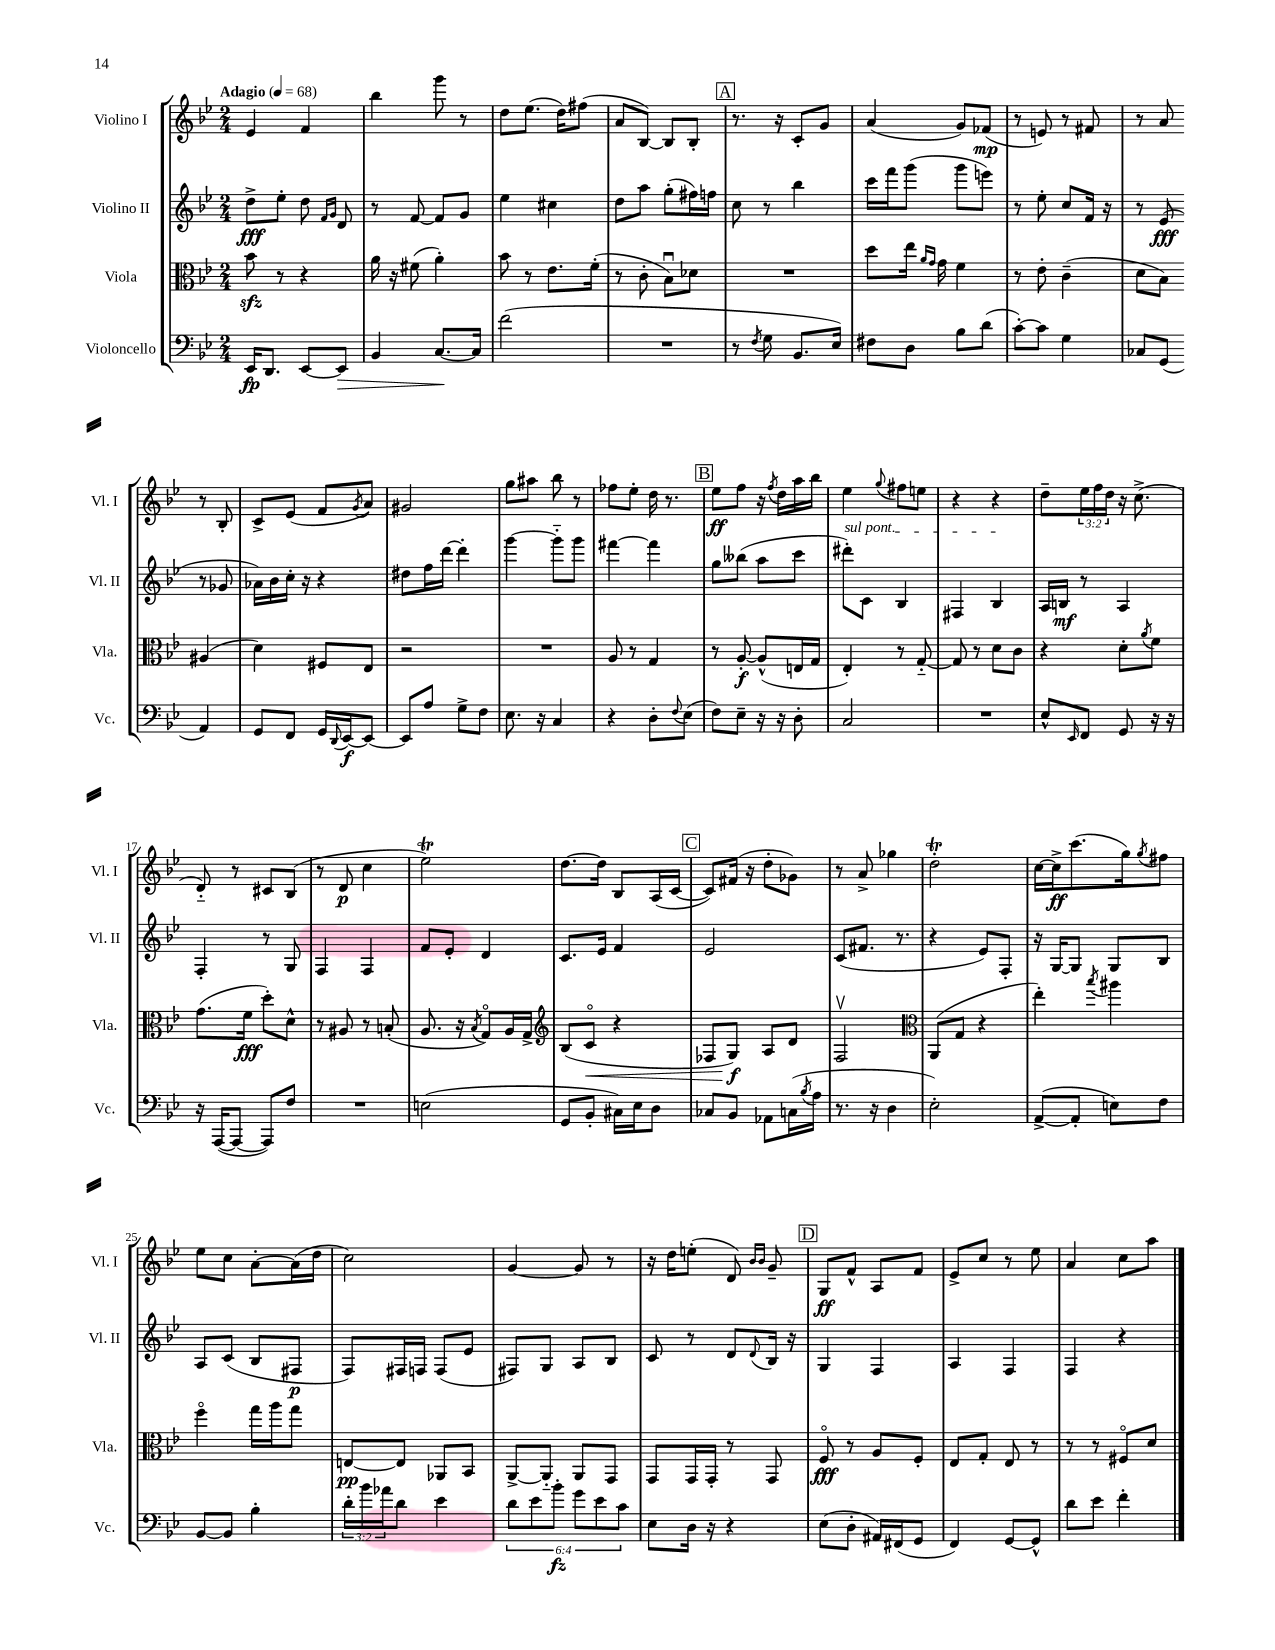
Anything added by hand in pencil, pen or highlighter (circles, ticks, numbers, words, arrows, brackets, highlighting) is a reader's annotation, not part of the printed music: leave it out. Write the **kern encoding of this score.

**kern	**dynam	**kern	**dynam	**kern	**dynam	**kern	**dynam
*part4	*part4	*part3	*part3	*part2	*part2	*part1	*part1
*staff4	*staff4	*staff3	*staff3	*staff2	*staff2	*staff1	*staff1
*I"Violoncello	*	*I"Viola	*	*I"Violino II	*	*I"Violino I	*
*I'Vc.	*	*I'Vla.	*	*I'Vl. II	*	*I'Vl. I	*
*clefF4	*	*clefC3	*	*clefG2	*	*clefG2	*
*k[b-e-]	*	*k[b-e-]	*	*k[b-e-]	*	*k[b-e-]	*
*M2/4	*	*M2/4	*	*M2/4	*	*M2/4	*
*MM68	*	*MM68	*	*MM68	*	*MM68	*
=1	=1	=1	=1	=1	=1	=1	=1
!	!	!	!	!	!	!LO:TX:a:B:t=Adagio	!
16EE-/KL	fp	8b-zz\	.	8dd^\L	fff	4e-/	.
8.DD/J	.	.	.	.	.	.	.
.	.	8r	.	8ee-'\J	.	.	.
[8EE-/L	.	4r	.	8dd\	.	4f/	.
.	.	.	.	16qqf/LL	.	.	.
.	.	.	.	16qqg/JJ	.	.	.
!	!LO:HP:b	!	!	!	!	!	!
8EE-/J]	>	.	.	8d/	.	.	.
=2	=2	=2	=2	=2	=2	=2	=2
4BB-/	.	16a\	.	8r	.	4bb-\	.
.	.	16r	.	.	.	.	.
.	.	(8f#X\	.	[8f/	.	.	.
[8.C/L	.	4a'\)	.	8f/L]	.	8ggg\	.
.	.	.	.	8g/J	.	8r	.
16C/Jk]	]	.	.	.	.	.	.
=3	=3	=3	=3	=3	=3	=3	=3
(2f\	.	8b-\	.	4ee-\	.	8dd\L	.
.	.	8r	.	.	.	(8.ee-\J	.
.	.	8.e-\L	.	4cc#X\	.	.	.
.	.	.	.	.	.	16dd\KL)	.
.	.	.	.	.	.	(8ff#X\J	.
.	.	(16f'\Jk	.	.	.	.	.
=4	=4	=4	=4	=4	=4	=4	=4
2r	.	8r	.	8dd\L	.	8a/L	.
.	.	8c'\	.	8aa\J	.	[8B-/J)	.
.	.	8B-u\L)	.	(8gg'\L	.	8B-/L]	.
.	.	8d-X\J	.	16ff#X\L)	.	8B-'/J	.
.	.	.	.	16ffn\JJ	.	.	.
!!LO:REH:place=s1:t=A
=5	=5	=5	=5	=5	=5	=5	=5
8r	.	2r	.	8cc\	.	8.r	.
8qF/	.	.	.	.	.	.	.
8G\	.	.	.	8r	.	.	.
.	.	.	.	.	.	16r	.
8.BB-/L	.	.	.	4bb-\	.	8c'/L	.
.	.	.	.	.	.	8g/J	.
16E-/Jk)	.	.	.	.	.	.	.
=6	=6	=6	=6	=6	=6	=6	=6
8F#X\L	.	8dd\L	.	16ccc\LL	.	(4a/	.
.	.	.	.	16fff\J	.	.	.
8D\J	.	16ee-\Jk	.	(8ggg\J	.	.	.
.	.	16qqa/LL	.	.	.	.	.
.	.	16qqg/JJ	.	.	.	.	.
.	.	16g\	.	.	.	.	.
8B-\L	.	4f\	.	8ggg\L	.	8g/L)	.
(8d\J	.	.	.	8eeen\J)	.	(8f-X/J	mp
=7	=7	=7	=7	=7	=7	=7	=7
[8c'\L)	.	8r	.	8r	.	8r	.
8c\J]	.	8e-'\	.	8ee-'\	.	8en/)	.
4G\	.	(4c~\	.	8cc/L	.	8r	.
.	.	.	.	16f/Jk	.	8f#X/	.
.	.	.	.	16r	.	.	.
=8	=8	=8	=8	=8	=8	=8	=8
8C-X/L	.	8d\L	.	8r	.	8r	.
(8GG/J	.	8B-\J)	.	(8e-/	fff	8a/	.
4AA/)	.	(4A#X/	.	8r	.	8r	.
.	.	.	.	8g-X/	.	8B-'/	.
!!LO:LB:g=z
=9	=9	=9	=9	=9	=9	=9	=9
8GG/L	.	4d\)	.	16a-X\LL)	.	8c^/L	.
.	.	.	.	16b-\	.	.	.
8FF/J	.	.	.	16cc'\JJ	.	(8e-/J	.
.	.	.	.	16r	.	.	.
16GG/LL	.	8F#X/L	.	4r	.	8f/L	.
8qqDD/	.	.	.	.	.	.	.
[16EE-/J	f	.	.	.	.	.	.
.	.	.	.	.	.	8qg/	.
8EE-/J_	.	8E-/J	.	.	.	8a/J)	.
=10	=10	=10	=10	=10	=10	=10	=10
8EE-/L]	.	2r	.	8dd#X\L	.	2g#X/	.
8A/J	.	.	.	16ff\L	.	.	.
.	.	.	.	[16ddd\JJ	.	.	.
8G^\L	.	.	.	4ddd'\]	.	.	.
8F\J	.	.	.	.	.	.	.
=11	=11	=11	=11	=11	=11	=11	=11
8.E-\	.	2r	.	[4ggg\	.	8gg\L	.
.	.	.	.	.	.	8aa#X\J	.
16r	.	.	.	.	.	.	.
4C/	.	.	.	8ggg\L]	.	8bb-\	.
.	.	.	.	8ggg\J	.	8r	.
=12	=12	=12	=12	=12	=12	=12	=12
4r	.	8A/	.	[4fff#X\	.	8ff-X\L	.
.	.	8r	.	.	.	8ee-'\J	.
8D'\L	.	4G/	.	4fff#\]	.	16dd\	.
.	.	.	.	.	.	8.r	.
8qqF/	.	.	.	.	.	.	.
(8E-\J	.	.	.	.	.	.	.
!!LO:REH:place=s1:t=B
=13	=13	=13	=13	=13	=13	=13	=13
8F\L)	.	8r	.	8gg\L	.	8ee-\L	ff
8E-~\J	.	[8A'/	f	(8bb--X\J	.	8ff\J	.
16r	.	(8A^^/L]	.	8aa\L	.	16r	.
.	.	.	.	.	.	8qff/	.
16r	.	.	.	.	.	16dd\LL	.
8D'\	.	16En/L	.	8ccc\J	.	16aa\	.
.	.	16G/JJ	.	.	.	16bb-\JJ	.
=14	=14	=14	=14	=14	=14	=14	=14
!	!	!	!	!LO:TX:a:i:t=sul pont.	!	!	!
2C/	.	4E-'/)	.	8ddd#X'\L)	.	4ee-\	.
.	.	.	.	8c\J	.	.	.
.	.	.	.	.	.	8qqgg/	.
.	.	8r	.	4B-/	.	8ff#X\L	.
.	.	[8G/	.	.	.	8een\J	.
=15	=15	=15	=15	=15	=15	=15	=15
2r	.	8G/]	.	4F#X/	.	4r	.
.	.	8r	.	.	.	.	.
.	.	8d\L	.	4B-/	.	4r	.
.	.	8c\J	.	.	.	.	.
=16	=16	=16	=16	=16	=16	=16	=16
8E-^^/L	.	4r	.	16A/LL	.	8dd~\L	.
.	.	.	.	16Bn/JJ	mf	.	.
16qqEE-/	.	.	.	.	.	.	.
8FF/J	.	.	.	8r	.	24ee-\L	.
.	.	.	.	.	.	24ff\	.
.	.	.	.	.	.	24dd\JJ	.
8GG/	.	8d'\L	.	4A/	.	16r	.
.	.	.	.	.	.	(8.cc^\	.
.	.	8qa/	.	.	.	.	.
16r	.	8f\J	.	.	.	.	.
16r	.	.	.	.	.	.	.
!!LO:LB:g=z
=17	=17	=17	=17	=17	=17	=17	=17
16r	.	(8.g\L	.	4F'/	.	8d/)	.
([16AAA/KL	.	.	.	.	.	.	.
8AAA/J_	.	.	.	.	.	8r	.
.	.	16f\Jk	fff	.	.	.	.
8AAA/L])	.	8dd'\L)	.	8r	.	8c#X/L	.
8F/J	.	8d^^\J	.	8G/	.	(8B-/J	.
=18	=18	=18	=18	=18	=18	=18	=18
2r	.	8r	.	4F/	.	8r	.
.	.	8A#X/	.	.	.	8d/	p
.	.	8r	.	4F/	.	4cc\	.
.	.	(8Bn'/	.	.	.	.	.
=19	=19	=19	=19	=19	=19	=19	=19
(2En\	.	8.A/	.	8f/L	.	2ee-T\)	.
.	.	.	.	8e-'/J	.	.	.
.	.	16r	.	.	.	.	.
.	.	8qB-/	.	.	.	.	.
.	.	8G/L)	.	4d/	.	.	.
.	.	16A/L	.	.	.	.	.
.	.	16G^/JJ	.	.	.	.	.
=20	=20	=20	=20	=20	=20	=20	=20
*	*	*clefG2	*	*	*	*	*
8GG/L	.	(8B-/L	.	8.c/L	.	[8.dd\L	.
!	!	!	!LO:HP:b	!	!	!	!
8BB-'/J	.	8c/J	<	.	.	.	.
.	.	.	.	16e-/Jk	.	16dd\Jk]	.
16C#X\LL)	.	4r	.	4f/	.	8B-/L	.
16E-\J	.	.	.	.	.	.	.
8D\J	.	.	.	.	.	(16A/L	.
.	.	.	.	.	.	[16c/JJ	.
!!LO:REH:place=s1:t=C
=21	=21	=21	=21	=21	=21	=21	=21
8C-X/L	.	8F-X/L	.	2e-/	.	8c/L])	.
8BB-/J	.	8G/J)	f	.	.	(16f#X/Jk	.
.	.	.	.	.	.	16r	.
8AA-X\L	.	8A/L	[	.	.	8dd'\L	.
(16Cn\L	.	8d/J	.	.	.	8g-X\J)	.
8qB-/	.	.	.	.	.	.	.
16A\JJ	.	.	.	.	.	.	.
=22	=22	=22	=22	=22	=22	=22	=22
8.r	.	2Fv/	.	(8c/L	.	8r	.
.	.	.	.	8.f#X/J	.	8a^/	.
16r	.	.	.	.	.	.	.
4D\	.	.	.	.	.	4gg-X\	.
.	.	.	.	8.r	.	.	.
=23	=23	=23	=23	=23	=23	=23	=23
*	*	*clefC3	*	*	*	*	*
2E-'\)	.	(8AA/L	.	4r	.	2ddt'\	.
.	.	8G/J	.	.	.	.	.
.	.	4r	.	8e-/L)	.	.	.
.	.	.	.	8F'/J	.	.	.
=24	=24	=24	=24	=24	=24	=24	=24
([8AA^/L	.	4ee-'\)	.	16r	.	[16cc\LL	.
.	.	.	.	[16G/KL	.	16cc^\J]	ff
8AA'/J]	.	.	.	8G/J]	.	(8.ccc\	.
.	.	8qbb-/	.	.	.	.	.
8En\L)	.	4aa#X\	.	8G/L	.	.	.
.	.	.	.	.	.	16gg\k)	.
.	.	.	.	.	.	8qgg/	.
8F\J	.	.	.	8B-/J	.	8ff#X\J	.
!!LO:LB:g=z
=25	=25	=25	=25	=25	=25	=25	=25
[8BB-/L	.	4ff\	.	8A/L	.	8ee-\L	.
8BB-/J]	.	.	.	(8c/J	.	8cc\J	.
4B-'\	.	16gg\LL	.	8B-/L	.	[8a'\L	.
.	.	16aa\J	.	.	.	.	.
.	.	8gg\J	.	8F#X/J	p	(16a\L]	.
.	.	.	.	.	.	16dd\JJ	.
=26	=26	=26	=26	=26	=26	=26	=26
24d'\LL	.	[8En/L	pp	8F/L)	.	2cc\)	.
24b-\	.	.	.	.	.	.	.
24a-X\J	.	.	.	.	.	.	.
8d\J	.	8E/J]	.	16F#X/L	.	.	.
.	.	.	.	16Fn/JJ	.	.	.
4e-\	.	8AA-X/L	.	(8F/L	.	.	.
.	.	8BB-/J	.	8e-/J	.	.	.
=27	=27	=27	=27	=27	=27	=27	=27
12d\L	.	[8AA^/L	.	8F#X/L)	.	[4g/	.
12e-\	.	.	.	.	.	.	.
.	.	8AA/J]	.	8G/J	.	.	.
12b-'\J	fz	.	.	.	.	.	.
12g\L	.	8AA/L	.	8A/L	.	8g/]	.
12e-\	.	.	.	.	.	.	.
.	.	8GG/J	.	8B-/J	.	8r	.
12c\J	.	.	.	.	.	.	.
=28	=28	=28	=28	=28	=28	=28	=28
8E-\L	.	8GG/L	.	8c/	.	16r	.
.	.	.	.	.	.	16dd\KL	.
16D\Jk	.	16GG/L	.	8r	.	(8een'\J	.
16r	.	16GG'/JJ	.	.	.	.	.
4r	.	8r	.	8d/L	.	8d/)	.
.	.	.	.	.	.	16qqb-/LL	.
.	.	.	.	8qqd/	.	16qqb-/JJ	.
.	.	8GG/	.	16B-/Jk	.	8g~/	.
.	.	.	.	16r	.	.	.
!!LO:REH:place=s1:t=D
=29	=29	=29	=29	=29	=29	=29	=29
(8E-\L	.	8F/	fff	4G/	.	8G/L	ff
8D'\J	.	8r	.	.	.	8f^^/J	.
16AA#X/LL)	.	8A/L	.	4F/	.	8A/L	.
(16FF#X/J	.	.	.	.	.	.	.
8GG/J	.	8F'/J	.	.	.	8f/J	.
=30	=30	=30	=30	=30	=30	=30	=30
4FF/)	.	8E-/L	.	4A/	.	8e-^/L	.
.	.	8G'/J	.	.	.	8cc/J	.
[8GG/L	.	8E-/	.	4F/	.	8r	.
8GG^^/J]	.	8r	.	.	.	8ee-\	.
=31	=31	=31	=31	=31	=31	=31	=31
8d\L	.	8r	.	4F/	.	4a/	.
8e-\J	.	8r	.	.	.	.	.
4f'\	.	8F#X/L	.	4r	.	8cc\L	.
.	.	8d/J	.	.	.	8aa\J	.
==	==	==	==	==	==	==	==
*-	*-	*-	*-	*-	*-	*-	*-
